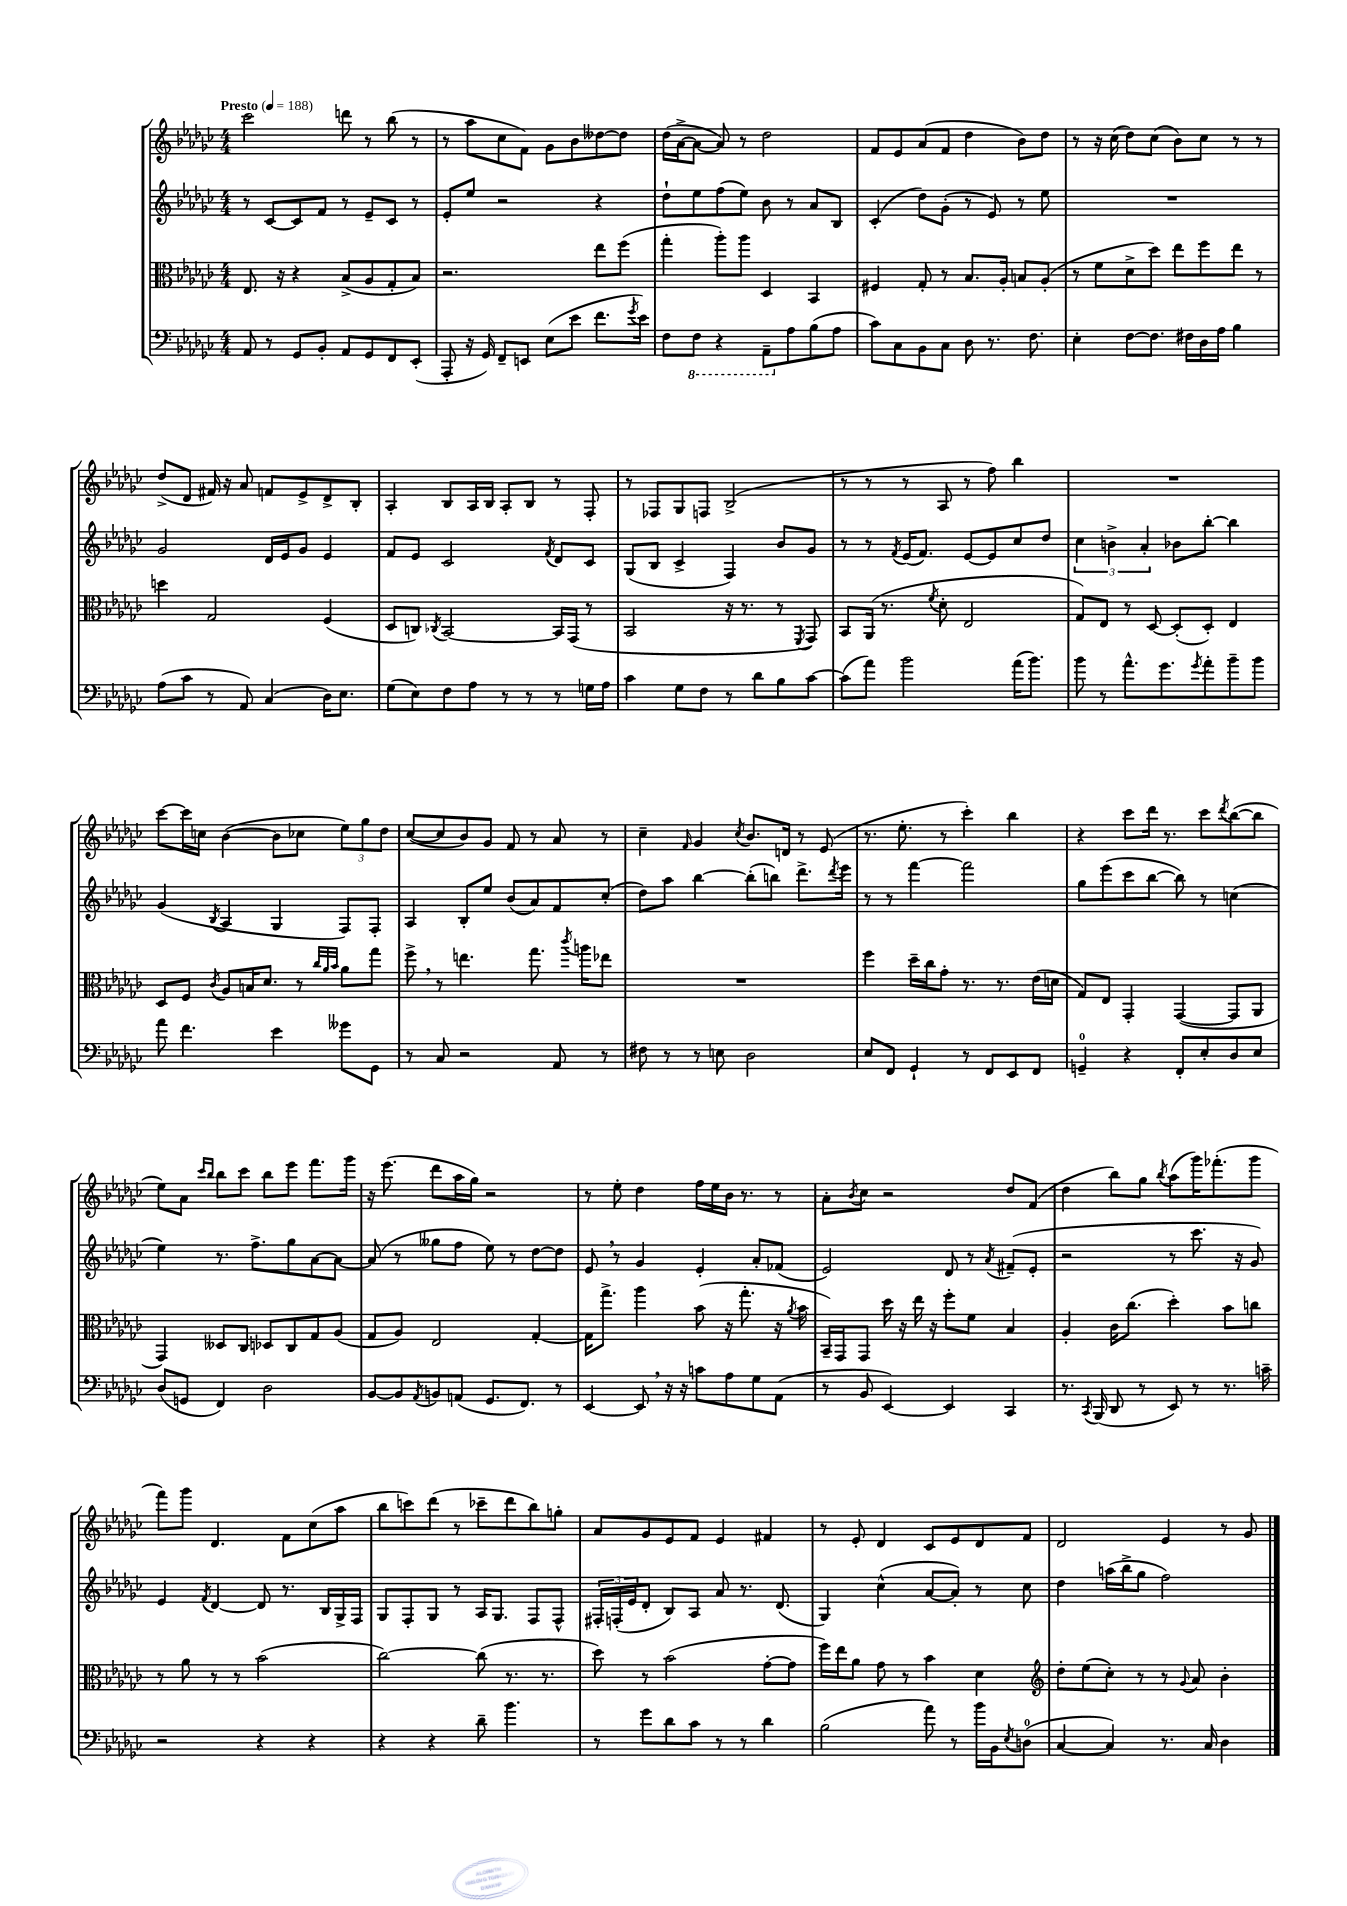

**kern	**kern	**kern	**kern
*part4	*part3	*part2	*part1
*staff4	*staff3	*staff2	*staff1
*clefF4	*clefC3	*clefG2	*clefG2
*k[b-e-a-d-g-c-]	*k[b-e-a-d-g-c-]	*k[b-e-a-d-g-c-]	*k[b-e-a-d-g-c-]
*M4/4	*M4/4	*M4/4	*M4/4
*MM188	*MM188	*MM188	*MM188
=1	=1	=1	=1
!	!	!	!LO:TX:a:B:t=Presto
8AA-/	8.E-/	8r	2ccc-\
8r	.	[8c-/L	.
.	16r	.	.
8GG-/L	4r	8c-/]	.
8BB-'/J	.	8f/J	.
8AA-/L	(8B-^/L	8r	8dddn\
8GG-/	8A-/	8e-~/L	8r
8FF/	8G-'/	8c-/J	(8bb-\
(8EE-'/J	8B-/J)	8r	8r
=2	=2	=2	=2
8AAA-'/	2.r	8e-'/L	8r
16r	.	8ee-/J	8aa-\L
16GG-/)	.	.	.
8FF~/L	.	2r	8cc-\
8EEn/J	.	.	8f\J)
(8E-\L	.	.	8g-\L
8e-\J	.	.	8b-\
8.f\L	8ee-\L	4r	[8dd--X\
.	(8ff\J	.	8dd--\J]
8qg-/	.	.	.
16e-\Jk)	.	.	.
=3	=3	=3	=3
8F\L	4gg-'\	8dd-`\L	(16dd-\LL
.	.	.	[16a-^\J
*8ba	*	*	*
8FF\J	.	8ee-\	8a-\J_
4r	8aa-'\L)	(8ff\	8a-/])
.	8aa-\J	8ee-\J)	8r
8AAA-~\L	4D-/	8b-\	2dd-\
*X8ba	*	*	*
8A-\	.	8r	.
(8B-\	4BB-/	8a-/L	.
8A-\J	.	8B-/J	.
=4	=4	=4	=4
8c-\L)	4F#X/	(4c-'/	8f/L
8C-\	.	.	8e-/
8BB-\	8G-'/	8dd-\L)	(8a-/
8C-\J	8r	(8g-'\J	8f/J
8D-\	8.B-/L	8r	4dd-\
8.r	.	8e-/)	.
.	16A-'/Jk	.	.
.	8Bn/L	8r	8b-\L)
8.F\	.	.	.
.	(8A-'/J	8ee-\	8dd-\J
=5	=5	=5	=5
4E-'\	8r	1r	8r
.	8f\L	.	16r
.	.	.	(16cc-\
[8F\L	8d-^\	.	8dd-\L)
8.F\J]	8dd-\J)	.	(8cc-\J
.	8ee-\L	.	8b-\L)
16F#X\LL	.	.	.
16D-\	8ff\	.	8cc-\J
16A-\JJ	.	.	.
4B-\	8ee-\J	.	8r
.	8r	.	8r
!!LO:LB:g=z
=6	=6	=6	=6
(8A-\L	4ddn\	2g-/	(8dd-^/L
8c-\J	.	.	8d-/J
8r	2G-/	.	16f#X/)
.	.	.	16r
8AA-/)	.	.	8a-/
(4C-/	.	16d-/LL	8fn/L
.	.	16e-/J	.
.	.	8g-/J	8e-^/
16D-\KL)	(4F/	4e-/	8d-^/
8.E-\J	.	.	.
.	.	.	8B-'/J
=7	=7	=7	=7
(8G-\L	8D-/L	8f/L	4A-'/
8E-\)	8Cn/J)	8e-/J	.
.	8qC-X/	.	.
8F\	[2BB-/	2c-/	8B-/L
8A-\J	.	.	16A-/L
.	.	.	16B-/JJ
8r	.	.	8A-'/L
8r	.	.	8B-/J
.	.	8qf/	.
8r	16BB-/LL]	8d-/L	8r
.	(16GG-/JJ	.	.
16Gn\LL	8r	8c-/J	8F'/
16A-\JJ	.	.	.
=8	=8	=8	=8
4c-\	2BB-/	(8G-/L	8r
.	.	8B-/J	8F-X/L
8G-\L	.	4c-^/	8G-/
8F\J	.	.	8Fn/J
8r	16r	4F/)	(2B-^/
.	8.r	.	.
8d-\L	.	.	.
8B-\	8r	8b-/L	.
.	8qFF/	.	.
[8c-\J	8GG-/)	8g-/J	.
=9	=9	=9	=9
(8c-\L]	8BB-/L	8r	8r
8a-\J)	(16AA-/Jk	8r	8r
.	8.r	.	.
.	.	8qf/	.
2b-\	.	(16e-/KL	8r
.	.	8.f/J)	.
.	8qf/	.	.
.	8d-'\	.	8A-/
.	2E-/	[8e-/L	8r
.	.	8e-/]	8ff\)
(16a-\KL	.	8cc-/	4bb-\
8.b-\J)	.	.	.
.	.	8dd-/J	.
=10	=10	=10	=10
8b-\	8G-/L)	6cc-\	1r
8r	8E-/J	.	.
.	.	6bn^\	.
8.a-^^\L	8r	.	.
.	.	6a-'/	.
.	[8D-/	.	.
8.g-\	.	.	.
.	(8D-'/L]	8b-X\L	.
8qg-/	.	.	.
8a-'\	8D-'/J)	[8bb-'\J	.
8b-~\	4E-/	4bb-\]	.
8b-\J	.	.	.
!!LO:LB:g=z
=11	=11	=11	=11
8a-\	8D-/L	(4g-/	[8ccc-\L
4.f\	8F/J	.	16ccc-\L]
.	.	.	16ccn\JJ
.	8qc-/	8qB-/	.
.	8A-/L	4A-/	([4b-\
.	16Bn/K	.	.
.	8.d-/J	.	.
4e-\	.	4G-/	8b-\L]
.	8r	.	8cc-X\J
.	32qqcc-/LLL	.	.
.	32qqa-/	.	.
.	32qqb-/JJJ	.	.
8g--X\L	8a-\L	8F/L)	12ee-\L)
.	.	.	12gg-\
8GG-\J	8gg-\J	8F'/J	.
.	.	.	12dd-\J
=12	=12	=12	=12
8r	8ff^,\	4A-/	([8cc-/L
8C-/	8r	.	8cc-/]
2r	4.een\	8B-'/L	8b-/)
.	.	8ee-/J	8g-/J
.	.	(8b-/L	8f/
.	8.gg-\	8a-/)	8r
8AA-/	.	8f/	8a-/
.	8qccc-/	.	.
.	16aan\KL	.	.
8r	8ee-X\J	(8cc-'/J	8r
=13	=13	=13	=13
8F#X\	1r	8dd-\L)	4cc-~\
8r	.	8aa-\J	.
.	.	.	16qqf/
8r	.	[4bb-\	4g-/
8En\	.	.	.
.	.	.	8qcc-/
2D-\	.	(8bb-'\L]	8.b-/L
.	.	8bbn\J)	.
.	.	.	16dn/Jk
.	.	8.ddd-^\L	8r
.	.	.	(8e-/
.	.	8qddd-/	.
.	.	16eee-\Jk	.
=14	=14	=14	=14
8E-/L	4ff\	8r	8.r
8FF/J	.	8r	.
.	.	.	8.ee-'\
4GG-`/	16dd-~\LL	[4fff\	.
.	16cc-\J	.	.
.	8g-'\J	.	8r
8r	8.r	2fff\]	4ccc-'\)
8FF/L	.	.	.
.	8.r	.	.
8EE-/	.	.	4bb-\
8FF/J	(16e-\LL	.	.
.	16dn\JJ	.	.
=15	=15	=15	=15
4GGn~/	8G-/L)	8gg-\L	4r
.	8E-/J	(8eee-\	.
4r	4GG-'/	8ccc-\	8ccc-\L
.	.	[8bb-\J	16ddd-\Jk
.	.	.	8.r
8FF'/L	([4GG-/	8bb-\])	.
8E-'/	.	8r	8ccc-\L
.	.	.	8qddd-/
8D-/	8GG-/L]	(4ccn\	([8bb-\
8E-/J	8AA-/J	.	8bb-\J]
!!LO:LB:g=z
=16	=16	=16	=16
(8D-/L	4GG-/)	4ee-\)	8ee-\L)
8GGn/J	.	.	8a-\J
.	.	.	16qqccc-/LL
.	.	.	16qqbb-/JJ
4FF/)	8D--X/L	8.r	8bb-\L
.	8C-/J	.	8ccc-\J
.	.	8.ff^\L	.
2D-\	8D-X/L	.	8bb-\L
.	8C-/	8gg-\	8eee-\J
.	8G-/	[8a-\	8.fff\L
.	(8A-/J	8a-\J_	.
.	.	.	16ggg-\Jk
=17	=17	=17	=17
[8BB-/L	8G-/L	(8a-/]	16r
.	.	.	(8.eee-\
8BB-/]	8A-/J)	8r	.
8qAA-/	.	.	.
8BBn/	2E-/	8gg--X\L	8ddd-\L
(8AAn/J	.	8ff\J	16aa-\L
.	.	.	16gg-\JJ)
8.GG-/L	.	8ee-\)	2r
.	.	8r	.
8.FF/J)	.	.	.
.	[4G-'/	[8dd-\L	.
8r	.	8dd-\J]	.
=18	=18	=18	=18
[4EE-/	16G-\KL]	8e-,/	8r
.	8.gg-^\J	.	.
.	.	8r	8ee-'\
8EE-,/]	4aa-\	4g-/	4dd-\
16r	.	.	.
16r	.	.	.
8cn\L	(8b-\	4e-'/	16ff\LL
.	.	.	16ee-\
8A-\	16r	.	16b-\JJ
.	8.gg-'\	.	8.r
8G-\	.	8a-'/L	.
(8AA-\J	16r	(8f-X/J	8r
.	8qa-/	.	.
.	16b-\	.	.
=19	=19	=19	=19
8r	16BB-~/LL)	2e-/)	8a-'\L
.	16GG-/J	.	.
.	.	.	8qb-/
8BB-/	8GG-/J	.	8cc-\J
[4EE-/)	16dd-\	.	2r
.	16r	.	.
.	16ee-\	.	.
.	16r	.	.
4EE-/]	8ff'\L	8d-/	.
.	8f\J	8r	.
.	.	8qa-/	.
4CC-/	4B-/	(8f#X~/L	8dd-/L
.	.	8e-'/J	(8f/J
=20	=20	=20	=20
8.r	4A-'/	2r	4dd-\
8qCC-/	.	.	.
(16BBB-/	.	.	.
8DD-/	16c-\KL	.	8bb-\L)
.	(8.cc-\J	.	.
8r	.	.	8gg-\J
.	.	.	8qbb-/
8EE-/)	4dd-'\)	8r	(8aa-\L
8r	.	8.ccc-\	16ggg-\K)
.	.	.	(8.fff-X'\
8.r	8b-\L	.	.
.	.	16r	.
.	8ccn\J	8g-/)	8ggg-\J
16cn~\	.	.	.
!!LO:LB:g=z
=21	=21	=21	=21
2r	8r	4e-/	8fff\L)
.	8a-\	.	8ggg-\J
.	.	8qf/	.
.	8r	[4d-/	4.d-/
.	8r	.	.
4r	(2b-\	8d-/]	.
.	.	8.r	8f\L
4r	.	.	(8cc-\
.	.	16B-/LL	.
.	.	16G-^/	8aa-\J
.	.	16F/JJ	.
=22	=22	=22	=22
4r	[2cc-\)	8G-/L	8bb-\L
.	.	8F'/	8cccn\)
4r	.	8G-/J	(8ddd-\J
.	.	8r	8r
8d-~\	(8cc-\]	16A-/KL	8ccc-X~\L
.	.	8.G-/J	.
4.b-\	8.r	.	8ddd-\
.	.	8F/L	8bb-\)
.	8.r	.	.
.	.	8F^^/J	8ggn'\J
=23	=23	=23	=23
8r	8dd-\)	24F#X'/LL	8a-/L
.	.	(24Fn'/	.
.	.	24e-/J	.
8g-\L	8r	8d-'/J	8g-/
8d-\	(2b-\	8B-/L)	8e-/
8c-\J	.	8A-/J	8f/J
8r	.	8a-/	4e-/
8r	.	8.r	.
4d-\	[8g-'\L	.	4f#X/
.	.	(8.d-/	.
.	8g-\J]	.	.
=24	=24	=24	=24
(2B-\	16ff\LL)	4G-/)	8r
.	16ee-\J	.	.
.	8a-\J	.	8e-'/
.	8g-\	(4cc-^^\	4d-/
.	8r	.	.
8a-\)	4b-\	[8a-/L	8c-/L
8r	.	8a-'/J])	8e-/
16b-\LL	4d-\	8r	8d-/
16BB-\J	.	.	.
8qE-/	.	.	.
(8Dn\J	.	8cc-\	8f/J
=25	=25	=25	=25
*	*clefG2	*	*
[4C-/	8dd-'\L	4dd-\	2d-/
.	(8ee-\	.	.
4C-/])	8cc-'\J)	(16aan\LL	.
.	.	16bb-^\J	.
.	8r	8gg-\J	.
8.r	8r	2ff\)	4e-/
.	8qqg-/	.	.
.	8a-/	.	.
16C-/	.	.	.
4D-\	4b-'\	.	8r
.	.	.	8g-/
==	==	==	==
*-	*-	*-	*-
